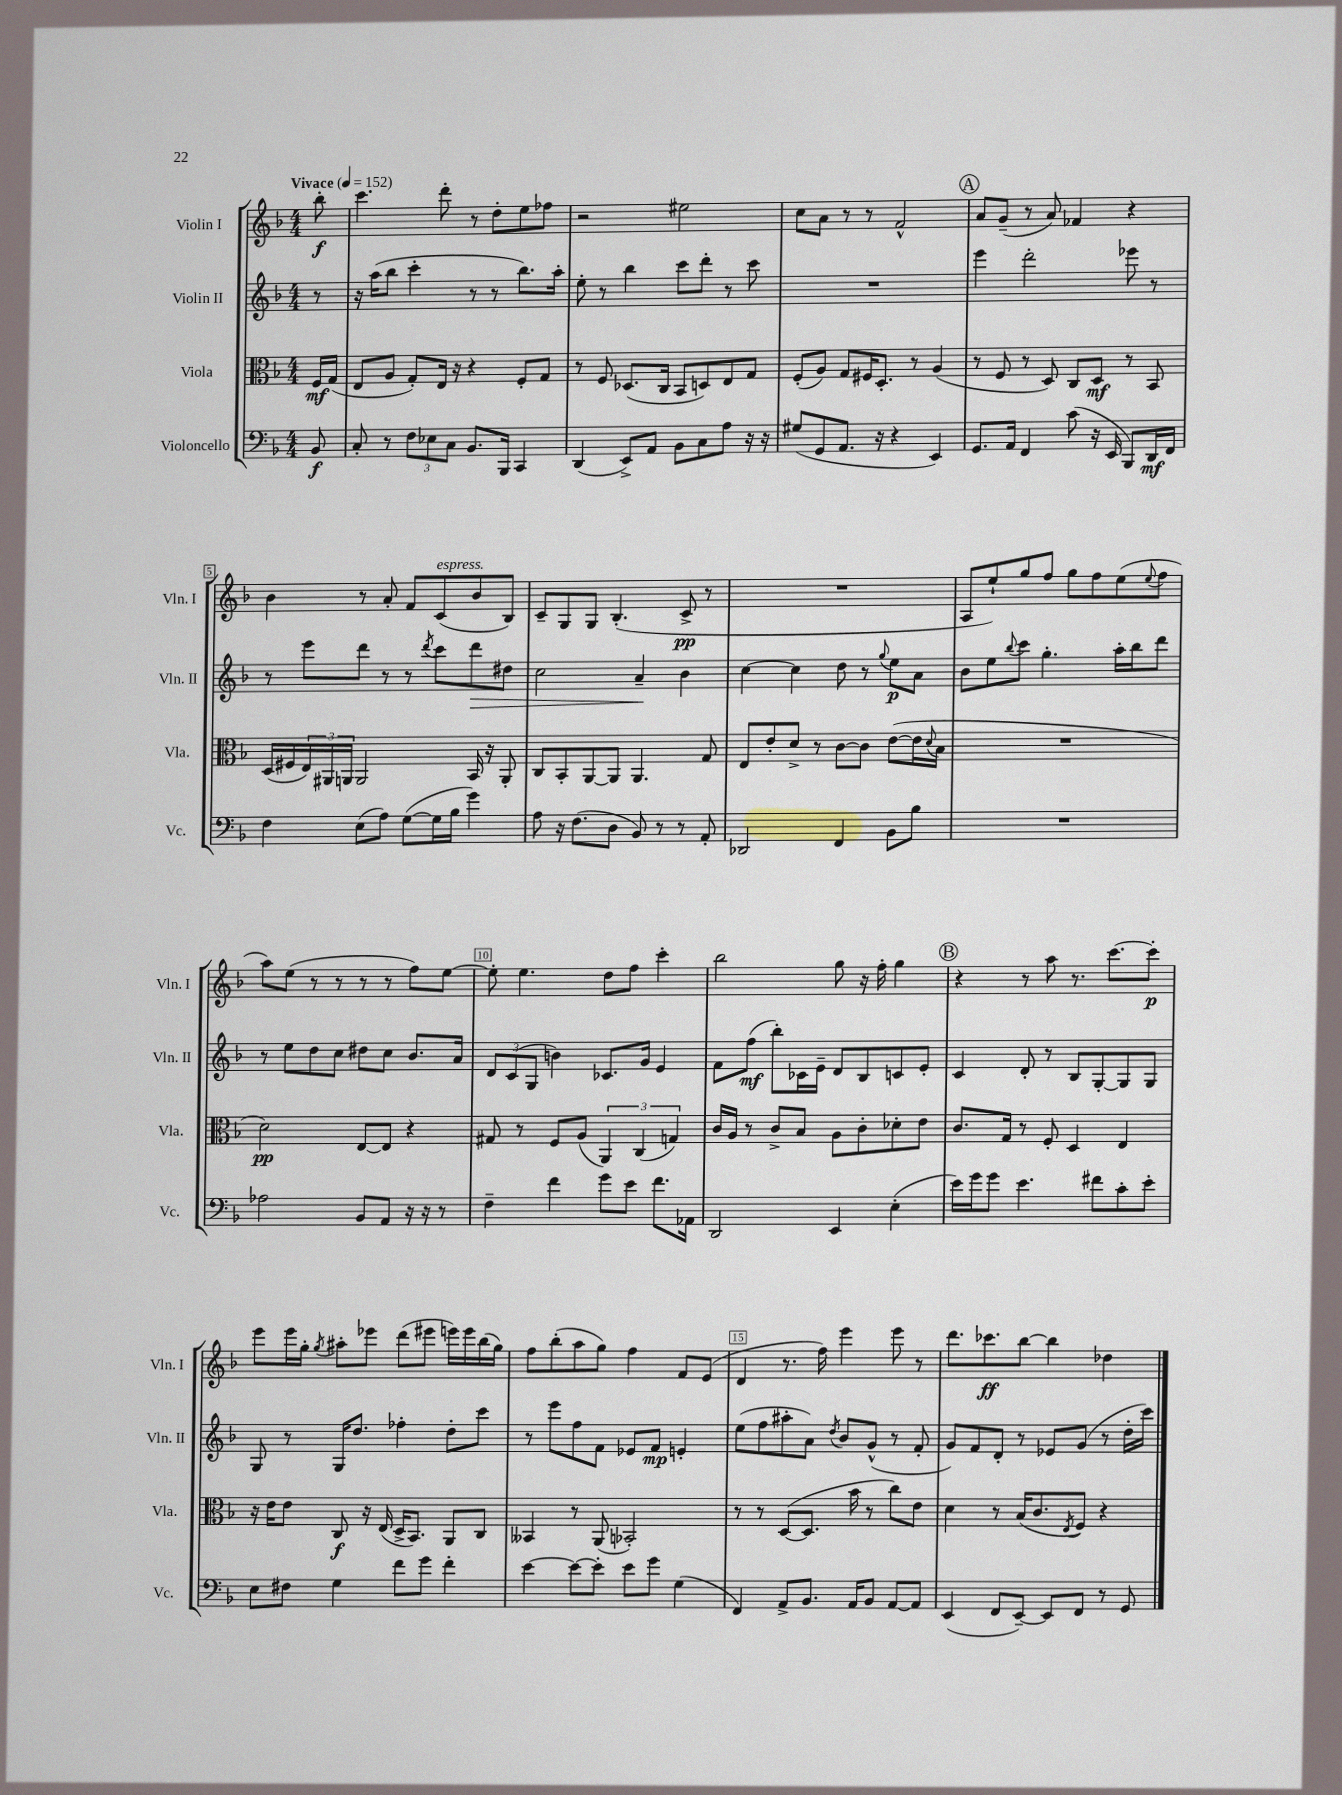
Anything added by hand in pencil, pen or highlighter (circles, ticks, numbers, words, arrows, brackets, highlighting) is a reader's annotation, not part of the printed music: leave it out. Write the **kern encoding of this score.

**kern	**dynam	**kern	**dynam	**kern	**dynam	**kern	**dynam
*part4	*part4	*part3	*part3	*part2	*part2	*part1	*part1
*staff4	*staff4	*staff3	*staff3	*staff2	*staff2	*staff1	*staff1
*I"Violoncello	*	*I"Viola	*	*I"Violin II	*	*I"Violin I	*
*I'Vc.	*	*I'Vla.	*	*I'Vln. II	*	*I'Vln. I	*
*clefF4	*	*clefC3	*	*clefG2	*	*clefG2	*
*k[b-]	*	*k[b-]	*	*k[b-]	*	*k[b-]	*
*M4/4	*	*M4/4	*	*M4/4	*	*M4/4	*
*MM152	*	*MM152	*	*MM152	*	*MM152	*
=	=	=	=	=	=	=	=
!	!	!	!	!	!	!LO:TX:a:B:t=Vivace	!
8BB-/	f	16F/LL	mf	8r	.	8bb-'\	f
.	.	(16G/JJ	.	.	.	.	.
=1	=1	=1	=1	=1	=1	=1	=1
8C'/	.	8E/L	.	16r	.	4.ccc\	.
.	.	.	.	(16aa\KL	.	.	.
8r	.	8A/J	.	8bb-\J	.	.	.
12F\L	.	8G'/L)	.	4ccc'\	.	.	.
12E-X\	.	.	.	.	.	.	.
.	.	16E/Jk	.	.	.	8ddd'\	.
12C\J	.	.	.	.	.	.	.
.	.	16r	.	.	.	.	.
8.BB-/L	.	4r	.	8r	.	8r	.
.	.	.	.	8r	.	8dd'\L	.
16BBB-/Jk	.	.	.	.	.	.	.
4CC/	.	8F'/L	.	8.bb-\L)	.	8ee\	.
.	.	8G/J	.	.	.	8ff-X\J	.
.	.	.	.	16aa'\Jk	.	.	.
=2	=2	=2	=2	=2	=2	=2	=2
(4DD/	.	8r	.	8ee'\	.	2r	.
.	.	8F/	.	8r	.	.	.
8EE^/L)	.	(8.D-X/L	.	4bb-\	.	.	.
8AA/J	.	.	.	.	.	.	.
.	.	16C/Jk	.	.	.	.	.
8BB-\L	.	8BB-/L	.	8ccc\L	.	2ee#X\	.
8C\	.	8Dn/)	.	8ddd'\J	.	.	.
8A\J	.	8E/	.	8r	.	.	.
16r	.	8G/J	.	8ccc\	.	.	.
16r	.	.	.	.	.	.	.
=3	=3	=3	=3	=3	=3	=3	=3
(8G#X/L	.	(8F'/L	.	1r	.	8cc\L	.
8GG/	.	8A/J)	.	.	.	8a\J	.
8.AA/J	.	8G/L	.	.	.	8r	.
.	.	16F#X/K	.	.	.	8r	.
16r	.	8.D'/J	.	.	.	.	.
4r	.	.	.	.	.	2f^^/	.
.	.	8r	.	.	.	.	.
4EE/)	.	(4A/	.	.	.	.	.
!!LO:REH:place=s1:t=A
=4	=4	=4	=4	=4	=4	=4	=4
8.GG/L	.	8r	.	4eee\	.	8a/L	.
.	.	8F/	.	.	.	(8g~/J	.
16AA/Jk	.	.	.	.	.	.	.
4FF/	.	8r	.	2ddd'\	.	8r	.
.	.	8D/)	.	.	.	8a/)	.
(8c\	.	8C/L	.	.	.	4f-X/	.
16r	.	8D/J	mf	.	.	.	.
16EE/	.	.	.	.	.	.	.
8BBB-/L)	.	8r	.	8eee-X\	.	4r	.
16DD/L	mf	8BB-/	.	8r	.	.	.
16FF/JJ	.	.	.	.	.	.	.
!!LO:LB:g=z
=5	=5	=5	=5	=5	=5	=5	=5
4F\	.	(16D/LL	.	8r	.	4b-\	.
.	.	16F#X/	.	.	.	.	.
.	.	24E/)	.	8eee\L	.	.	.
.	.	24AA#X/	.	.	.	.	.
.	.	24AAn/JJ	.	.	.	.	.
(8E\L	.	2AA/	.	8ddd\J	.	8r	.
8A\J)	.	.	.	8r	.	8a'/	.
([8G\L	.	.	.	8r	.	8f/L	.
.	.	.	.	8qddd/	.	.	.
!	!	!	!	!	!	!LO:TX:a:i:t=espress.	!
16G\L]	.	.	.	8ccc\L	.	(8c/	.
16B-\JJ	.	.	.	.	.	.	.
!	!	!	!	!	!LO:HP:b	!	!
4g\)	.	16BB-/	.	8ddd\	>	8b-/	.
.	.	16r	.	.	.	.	.
.	.	8AA'/	.	8dd#X\J	.	8B-/J)	.
=6	=6	=6	=6	=6	=6	=6	=6
8A\	.	8C/L	.	2cc\	.	8c~/L	.
16r	.	8BB-'/	.	.	.	8G/	.
(8.F\L	.	.	.	.	.	.	.
.	.	[8AA/	.	.	.	8G/J	.
8D\J	.	8AA/J]	.	.	.	(4.B-'/	.
8BB-/)	.	4.AA/	.	4a~/	.	.	.
8r	.	.	.	.	.	.	.
8r	.	.	.	4b-\	]	8c^/	pp
8AA'/	.	8G/	.	.	.	8r	.
=7	=7	=7	=7	=7	=7	=7	=7
2DD-X/	.	8E/L	.	[4cc\	.	1r	.
.	.	8e'/	.	.	.	.	.
.	.	8d^/J	.	4cc\]	.	.	.
.	.	8r	.	.	.	.	.
4FF/	.	[8c\L	.	8dd\	.	.	.
.	.	8c\J]	.	8r	.	.	.
.	.	.	.	8qqgg/	.	.	.
8BB-\L	.	([8e\L	.	8ee\L	p	.	.
8B-\J	.	16e\L]	.	8a\J	.	.	.
.	.	8qqd/	.	.	.	.	.
.	.	16B-\JJ	.	.	.	.	.
=8	=8	=8	=8	=8	=8	=8	=8
1r	.	1r	.	8b-\L	.	8A/L	.
.	.	.	.	8ee\	.	8ee`/)	.
.	.	.	.	8qqbb-/	.	.	.
.	.	.	.	8ccc\J	.	8gg/	.
.	.	.	.	4.gg'\	.	8ff/J	.
.	.	.	.	.	.	8gg\L	.
.	.	.	.	.	.	8ff\	.
.	.	.	.	16aa'\LL	.	(8ee\	.
.	.	.	.	16bb-\J	.	.	.
.	.	.	.	.	.	8qqee/	.
.	.	.	.	8ddd\J	.	8ff\J	.
!!LO:LB:g=z
=9	=9	=9	=9	=9	=9	=9	=9
2A-X\	.	2d\)	pp	8r	.	8aa\L)	.
.	.	.	.	8ee\L	.	(8ee\J	.
.	.	.	.	8dd\	.	8r	.
.	.	.	.	8cc\J	.	8r	.
8BB-/L	.	[8E/L	.	8dd#X\L	.	8r	.
8AA/J	.	8E/J]	.	8cc\J	.	8r	.
16r	.	4r	.	8.b-/L	.	8ff\L)	.
16r	.	.	.	.	.	.	.
8r	.	.	.	.	.	[8ee\J	.
.	.	.	.	16a/Jk	.	.	.
=10	=10	=10	=10	=10	=10	=10	=10
4F~\	.	8G#X/	.	12d/L	.	8ee'\]	.
.	.	.	.	(12c/	.	.	.
.	.	8r	.	.	.	4.ee\	.
.	.	.	.	12G/J	.	.	.
4f\	.	8F/L	.	4bn\)	.	.	.
.	.	(8A/J	.	.	.	.	.
8g\L	.	6AA/)	.	8.c-X/L	.	8dd\L	.
8e\J	.	.	.	.	.	8ff\J	.
.	.	(6C/	.	.	.	.	.
.	.	.	.	16g/Jk	.	.	.
8.f\L	.	.	.	4e/	.	4ccc'\	.
.	.	6Gn/)	.	.	.	.	.
16AA-X\Jk	.	.	.	.	.	.	.
=11	=11	=11	=11	=11	=11	=11	=11
2DD/	.	16c/LL	.	8f\L	.	2bb-\	.
.	.	16A/JJ	.	.	.	.	.
.	.	8r	.	(8ff\J	mf	.	.
.	.	8c^/L	.	8bb-'\L)	.	.	.
.	.	8B-/J	.	16c-X\L	.	.	.
.	.	.	.	16e~\JJ	.	.	.
4EE/	.	8A\L	.	8d/L	.	8gg\	.
.	.	8c'\	.	8B-/	.	16r	.
.	.	.	.	.	.	16ff'\	.
(4E'\	.	8d-X'\	.	8cn/	.	4gg\	.
.	.	8e\J	.	8e'/J	.	.	.
!!LO:REH:place=s1:t=B
=12	=12	=12	=12	=12	=12	=12	=12
16e\LL)	.	8.c/L	.	4c/	.	4r	.
16g\J	.	.	.	.	.	.	.
8g\J	.	.	.	.	.	.	.
.	.	16G/Jk	.	.	.	.	.
4.e\	.	8r	.	8d'/	.	8r	.
.	.	8F'/	.	8r	.	8aa\	.
.	.	4D/	.	8B-/L	.	8.r	.
8f#X\L	.	.	.	[8G'/	.	.	.
.	.	.	.	.	.	[8.ccc\L	.
8c'\	.	4E/	.	8G/]	.	.	.
8e'\J	.	.	.	8G/J	.	8ccc'\J]	p
!!LO:LB:g=z
=13	=13	=13	=13	=13	=13	=13	=13
8E\L	.	16r	.	8G/	.	8eee\L	.
.	.	16e\KL	.	.	.	.	.
8F#X\J	.	8e\J	.	8r	.	16eee\L	.
.	.	.	.	.	.	16gg'\JJ	.
.	.	.	.	.	.	8qgg/	.
4G\	.	8C/	f	16G/KL	.	8aa#X'\L	.
.	.	.	.	8.dd/J	.	.	.
.	.	16r	.	.	.	8eee-X\J	.
.	.	(16E/	.	.	.	.	.
8f\L	.	16D^/KL	.	4ff-X'\	.	(8ddd\L	.
.	.	8.BB-/J)	.	.	.	.	.
8g\J	.	.	.	.	.	8eee#X\J	.
4f'\	.	8AA/L	.	8dd'\L	.	16eeen\LL)	.
.	.	.	.	.	.	16eee\	.
.	.	8C/J	.	8ccc\J	.	(16bb-\	.
.	.	.	.	.	.	16gg\JJ)	.
=14	=14	=14	=14	=14	=14	=14	=14
[4e\	.	4BB--X/	.	8r	.	8ff\L	.
.	.	.	.	8eee\L	.	(8bb-'\	.
8e\L_	.	8r	.	8ff\	.	8aa\	.
8e'\J]	.	(8AA/	.	8f\J	.	8gg\J)	.
8e\L	.	2BB-X'/)	.	8e-X/L	.	4ff\	.
8g\J	.	.	.	8f/J	mp	.	.
(4G\	.	.	.	4en'/	.	8f/L	.
.	.	.	.	.	.	(8e/J	.
=15	=15	=15	=15	=15	=15	=15	=15
4FF/)	.	8r	.	(8ee\L	.	4d/	.
.	.	8r	.	8ff\	.	.	.
8AA^/L	.	([8D/L	.	8aa#X'\	.	8.r	.
8.BB-/J	.	8.D/J]	.	8a\J)	.	.	.
.	.	.	.	.	.	16ff\)	.
.	.	.	.	8qdd/	.	.	.
.	.	.	.	8b-/L	.	4eee\	.
16AA/KL	.	16b-\	.	.	.	.	.
8BB-/J	.	8r	.	(8g^^/J	.	.	.
[8AA/L	.	8cc\L)	.	8r	.	8eee\	.
8AA/J]	.	8e\J	.	8f'/	.	8r	.
=16	=16	=16	=16	=16	=16	=16	=16
(4EE/	.	4d\	.	8g/L)	.	8.ddd\L	.
.	.	.	.	8f/	.	.	.
.	.	.	.	.	.	8.ccc-X\	ff
8FF/L	.	8r	.	8d'/J	.	.	.
[8EE~/J)	.	(16B-/KL	.	8r	.	[8bb-\J	.
.	.	8.c/	.	.	.	.	.
8EE/L]	.	.	.	8e-X/L	.	4bb-\]	.
.	.	8qE/	.	.	.	.	.
8FF/J	.	8F/J)	.	(8g/J	.	.	.
8r	.	4r	.	8r	.	4dd-X\	.
8GG/	.	.	.	16dd'\LL	.	.	.
.	.	.	.	16ccc\JJ)	.	.	.
==	==	==	==	==	==	==	==
*-	*-	*-	*-	*-	*-	*-	*-
